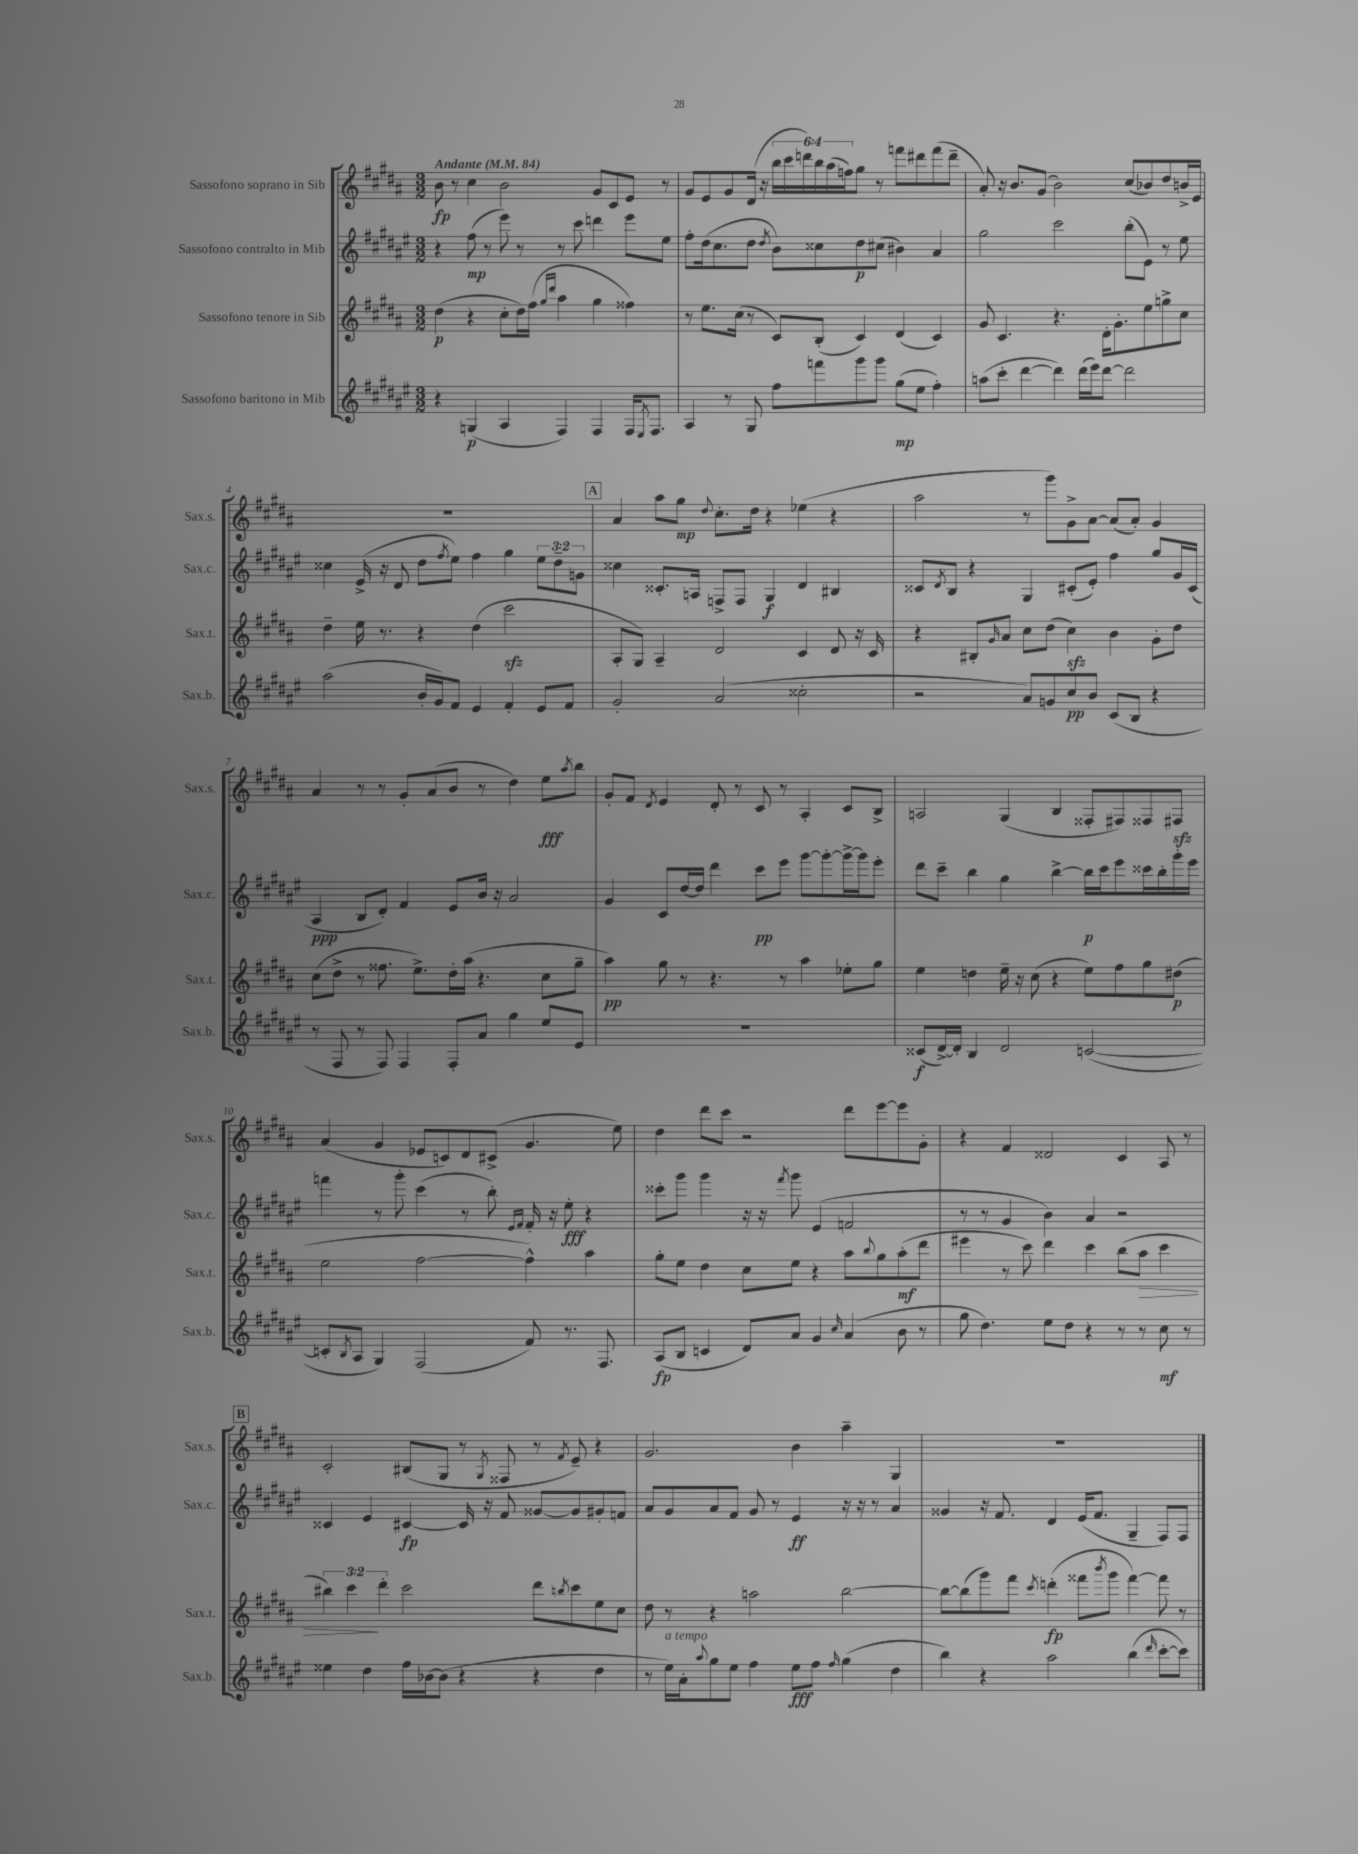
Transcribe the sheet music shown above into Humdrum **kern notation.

**kern	**dynam	**kern	**dynam	**kern	**dynam	**kern	**dynam
*part4	*part4	*part3	*part3	*part2	*part2	*part1	*part1
*staff4	*staff4	*staff3	*staff3	*staff2	*staff2	*staff1	*staff1
*I"Sassofono baritono in Mib	*	*I"Sassofono tenore in Sib	*	*I"Sassofono contralto in Mib	*	*I"Sassofono soprano in Sib	*
*I'Sax.b.	*	*I'Sax.t.	*	*I'Sax.c.	*	*I'Sax.s.	*
*clefG2	*	*clefG2	*	*clefG2	*	*clefG2	*
*k[f#c#g#d#a#e#]	*	*k[f#c#g#d#a#]	*	*k[f#c#g#d#a#e#]	*	*k[f#c#g#d#a#]	*
*M3/2	*	*M3/2	*	*M3/2	*	*M3/2	*
*MM84	*	*MM84	*	*MM84	*	*MM84	*
=1	=1	=1	=1	=1	=1	=1	=1
!	!	!	!	!	!	!LO:TX:a:B:t=Andante	!
4r	.	(4dd#\	p	4r	.	8b\	fp
.	.	.	.	.	.	8r	.
(4Gn/	p	4r	.	(8ff#\	mp	4cc#\	.
.	.	.	.	8r	.	.	.
4A#/	.	8cc#'\L	.	8eee#\)	.	2b\	.
.	.	16dd#\L)	.	8r	.	.	.
.	.	(16ff#\JJ	.	.	.	.	.
.	.	16qqgg#/LL	.	.	.	.	.
.	.	16qqddd#/JJ	.	.	.	.	.
4F#/)	.	4aa#\	.	8r	.	.	.
.	.	.	.	8ccc#\	.	.	.
4F#/	.	4gg#\	.	4dddn\	.	8g#/L	.
.	.	.	.	.	.	8c#/	.
16F#/KL	.	4ff##X\)	.	8eee#\L	.	8e/J	.
8qE#/	.	.	.	.	.	.	.
8.F#/J	.	.	.	.	.	.	.
.	.	.	.	8ee#\J	.	8r	.
=2	=2	=2	=2	=2	=2	=2	=2
4A#/	.	8r	.	8ff#'\L	.	8g#/L	.
.	.	8.ee\L	.	(16dd#\k	.	8e/	.
.	.	.	.	8.cc#\	.	.	.
8r	.	.	.	.	.	8g#/	.
.	.	(16cc#\Jk	.	.	.	.	.
8G#/	.	8r	.	8dd#\J	.	(16d#/Jk	.
.	.	.	.	.	.	16r	.
.	.	.	.	8qdd#/	.	.	.
8ff#\L	.	8c#/L)	.	8b\L)	.	24bb\LL	.
.	.	.	.	.	.	24ccc#\	.
.	.	.	.	.	.	24dddn\)	.
8fffn\	.	(8B'/J	.	8cc##X\	.	24bb\	.
.	.	.	.	.	.	(24aa#\	.
.	.	.	.	.	.	24ffn\J)	.
8ggg#\	.	4c#/)	.	8dd#\	p	8gg#\J	.
8ggg#\J	.	.	.	(8cc#X\J	.	8r	.
(8gg#\L	mp	(4d#/	.	4b#X\)	.	8fffn\L	.
8ee#\J	.	.	.	.	.	8ddd#X\	.
4ff#'\)	.	4c#/)	.	4a#/	.	(8fff\	.
.	.	.	.	.	.	8ddd#~\J	.
=3	=3	=3	=3	=3	=3	=3	=3
(8aan\L	.	8g#/	.	2gg#\	.	8a#'/)	.
8ccc#'\J	.	4.c#/	.	.	.	16r	.
.	.	.	.	.	.	8.b/L	.
[4ddd#\	.	.	.	.	.	.	.
.	.	.	.	.	.	(8g#/J	.
4ddd#\])	.	4.r	.	2ccc#\	.	2b\)	.
(16ddd#\LL	.	.	.	.	.	.	.
16eee#\J)	.	.	.	.	.	.	.
[8ddd#\J	.	16d#'\KL	.	.	.	.	.
.	.	8.g#'\	.	.	.	.	.
2ddd#\]	.	.	.	(8bb'\L	.	(8cc#/L	.
.	.	8ee\	.	8e#\J)	.	8b-X/)	.
.	.	8ggn^\	.	8r	.	8dd#/	.
.	.	8cc#\J	.	8ee#\	.	16bn^/L	.
.	.	.	.	.	.	16e/JJ	.
!!LO:LB:g=z
=4	=4	=4	=4	=4	=4	=4	=4
(2aa#\	.	4dd#~\	.	4cc##X\	.	1.r	.
.	.	16ee\	.	(16e#^/	.	.	.
.	.	8.r	.	16r	.	.	.
.	.	.	.	8d#/	.	.	.
16b'/LL	.	4r	.	8dd#\L	.	.	.
16g#/J)	.	.	.	.	.	.	.
.	.	.	.	8qff#/	.	.	.
8f#/J	.	.	.	8ee#\J)	.	.	.
4e#/	.	(4dd#\	.	4ff#\	.	.	.
4f#'/	.	2ccc#zz\	.	4gg#\	.	.	.
8e#/L	.	.	.	12ee#\L	.	.	.
.	.	.	.	12dd#~\	.	.	.
8f#/J	.	.	.	.	.	.	.
.	.	.	.	12gn\J	.	.	.
!!LO:REH:place=s1:t=A
=5	=5	=5	=5	=5	=5	=5	=5
2g#'/	.	8A#'/L	.	4cc##X\	.	4a#/	.
.	.	8G#/J)	.	.	.	.	.
.	.	4A#~/	.	8.c##X'/L	.	8aa#\L	.
.	.	.	.	.	.	8gg#\J	mp
.	.	.	.	16An/Jk	.	.	.
.	.	.	.	.	.	8qqdd#/	.
(2a#/	.	2d#/	.	8Fn^/L	.	8.cc#'\L	.
.	.	.	.	8F/J	.	.	.
.	.	.	.	.	.	16dd#\Jk	.
.	.	.	.	4G#/	f	4r	.
2cc##X'\	.	4c#/	.	4d#/	.	(4ee-X\	.
.	.	8d#/	.	4B#X/	.	4r	.
.	.	16r	.	.	.	.	.
.	.	16c#/	.	.	.	.	.
=6	=6	=6	=6	=6	=6	=6	=6
2r	.	4r	.	8c##X/L	.	2aa#\	.
.	.	.	.	8qd#/	.	.	.
.	.	.	.	8B/J	.	.	.
.	.	8B#X'/L	.	4r	.	.	.
.	.	16qqg#/	.	.	.	.	.
.	.	8a#/J	.	.	.	.	.
8a#/L)	.	8cc#\L	.	4G#/	.	8r	.
8gn/	.	(8dd#\J	.	.	.	8ggg#\L)	.
8cc#/	pp	4cc#zz\)	.	(8c#X'/L	.	8g#^\	.
8b/J	.	.	.	8e#'/J)	.	[8a#\J	.
(8c#/L	.	4b\	.	4ff#\	.	(8a#/L]	.
8B/J	.	.	.	.	.	8a#'/J)	.
4r	.	8g#'\L	.	8gg#/L	.	4g#/	.
.	.	8dd#\J	.	16g#/L	.	.	.
.	.	.	.	(16c#/JJ	.	.	.
!!LO:LB:g=z
=7	=7	=7	=7	=7	=7	=7	=7
8r	.	(8cc#\L	.	4A#/	ppp	4a#/	.
8F#/	.	8dd#^\J	.	.	.	.	.
8r	.	8r	.	8B/L	.	8r	.
8F#/)	.	8.ff##X\	.	8d#'/J)	.	8r	.
4F#/	.	.	.	4f#/	.	8g#'/L	.
.	.	8.ee^\L)	.	.	.	.	.
.	.	.	.	.	.	(8a#/	.
8F#'/L	.	16dd#'\L	.	8e#/L	.	8b/J	.
.	.	(16aa#\JJ	.	.	.	.	.
8a#/J	.	4.r	.	16b/Jk	.	8r	.
.	.	.	.	16r	.	.	.
4gg#\	.	.	.	2a#/	.	4dd#\)	.
8ee#/L	.	8cc#\L	.	.	.	8ee\L	fff
.	.	.	.	.	.	8qaa#/	.
8e#/J	.	8gg#~\J	.	.	.	8bb\J	.
=8	=8	=8	=8	=8	=8	=8	=8
1.r	.	4aa#\)	pp	4g#/	.	8g#'/L	.
.	.	.	.	.	.	8f#/J	.
.	.	.	.	.	.	8qd#/	.
.	.	8gg#\	.	8c#/L	.	4e/	.
.	.	8r	.	[16dd#/L	.	.	.
.	.	.	.	16dd#/JJ]	.	.	.
.	.	4.r	.	4ddd#\	.	8d#'/	.
.	.	.	.	.	.	8r	.
.	.	.	.	8ccc#\L	pp	8c#/	.
.	.	8r	.	8eee#\J	.	8r	.
.	.	4aa#\	.	[8ggg#\L	.	4A#'/	.
.	.	.	.	8ggg#'\_	.	.	.
.	.	8ee-X'\L	.	16ggg#^\L_	.	8c#/L	.
.	.	.	.	16ggg#\J]	.	.	.
.	.	8gg#\J	.	8eee#'\J	.	8B^/J	.
=9	=9	=9	=9	=9	=9	=9	=9
(8c##X/L	f	4ee\	.	8ddd#\L	.	2An/	.
[16d#^/L)	.	.	.	8ccc#~\J	.	.	.
16d#'/JJ]	.	.	.	.	.	.	.
4B/	.	4ddn\	.	4bb\	.	.	.
2d#/	.	16ee~\	.	4gg#\	.	(4G#/	.
.	.	16r	.	.	.	.	.
.	.	(8cc#\	.	.	.	.	.
.	.	4r	.	[4bb^\	.	4B/	.
([2cn/	.	8ee\L)	.	16bb\LL]	p	8F##X'/L	.
.	.	.	.	16ccc#\J	.	.	.
.	.	8ff#\	.	8eee#\	.	8F#X/)	.
.	.	8gg#\	.	16ccc##X\L	.	8F##X/	.
.	.	.	.	16bb'\	.	.	.
.	.	(8dd#X\J	p	16ggg#'\	.	8F#Xzz/J	.
.	.	.	.	16eee#\JJ	.	.	.
!!LO:LB:g=z
=10	=10	=10	=10	=10	=10	=10	=10
8cn'/L]	.	2ee\	.	4fffn\	.	(4a#/	.
8qB/	.	.	.	.	.	.	.
8A#/J	.	.	.	.	.	.	.
4G#/)	.	.	.	8r	.	4g#/	.
.	.	.	.	8ggg#'\	.	.	.
(2F#/	.	[2ff#\	.	(4ccc#\	.	8e-X/L	.
.	.	.	.	.	.	8cn/)	.
.	.	.	.	8r	.	8d#/	.
.	.	.	.	8bb'\)	.	(8c#X^/J	.
.	.	.	.	16qqe#/LL	.	.	.
.	.	.	.	16qqf#/JJ	.	.	.
8f#/)	.	4ff#^^\])	.	16f#'/	.	4.g#/	.
.	.	.	.	16r	.	.	.
8.r	.	.	.	8ee#'\	fff	.	.
.	.	4aa#\	.	4r	.	.	.
8.F#/	.	.	.	.	.	.	.
.	.	.	.	.	.	8ee\)	.
=11	=11	=11	=11	=11	=11	=11	=11
(8A#/L	fp	8gg#'\L	.	8ccc##X'\L	.	4dd#\	.
8B/J	.	8ee\J	.	8ggg#\J	.	.	.
4cn/	.	4dd#\	.	4ggg#\	.	8ddd#\L	.
.	.	.	.	.	.	8ccc#\J	.
8d#/L)	.	8cc#\L	.	16r	.	2r	.
.	.	.	.	16r	.	.	.
.	.	.	.	8qfff#/	.	.	.
8a#/J	.	8ee\J	.	8ggg#\	.	.	.
4g#/	.	4r	.	(4e#/	.	.	.
16qqcc#/	.	.	.	.	.	.	.
(4a#/	.	8aa#\L	.	2fn/	.	8ddd#\L	.
.	.	8qqbb/	.	.	.	.	.
.	.	8gg#\	.	.	.	[8eee\	.
8b\	.	(8aa#'\	mf	.	.	8eee\]	.
8r	.	8ddd#\J	.	.	.	8g#'\J	.
=12	=12	=12	=12	=12	=12	=12	=12
8gg#\	.	4eee#X\	.	8r	.	4r	.
4.dd#\)	.	.	.	8r	.	.	.
.	.	8r	.	4g#/	.	4f#/	.
.	.	8ccc#\)	.	.	.	.	.
8ee#\L	.	4ddd#\	.	4b\)	.	2d##X/	.
8dd#\J	.	.	.	.	.	.	.
4r	.	4ccc#\	.	4a#/	.	.	.
8r	.	(8bb\L	.	2r	.	4c#/	.
!	!	!	!LO:HP:b	!	!	!	!
8r	.	8aa#\J	>	.	.	.	.
8cc#\	mf	4ccc#\	.	.	.	8A#/	.
8r	.	.	.	.	.	8r	.
!!LO:LB:g=z
!!LO:REH:place=s1:t=B
=13	=13	=13	=13	=13	=13	=13	=13
4ee##X\	.	6bb#X\)	.	4c##X/	.	2c#'/	.
.	.	6ccc#\	.	.	.	.	.
4dd#\	.	.	.	4e#/	.	.	.
.	.	6ddd#'\	]	.	.	.	.
16ff#\LL	.	2ccc#\	.	[4c#X/	fp	(8B#X/L	.
[16b-X\J	.	.	.	.	.	.	.
(8b-\J]	.	.	.	.	.	8G#/J	.
4r	.	.	.	16c#/]	.	8r	.
.	.	.	.	16r	.	.	.
.	.	.	.	.	.	8qG#/	.
.	.	.	.	8f#/	.	8F##X/	.
4r	.	8ddd#\L	.	[8g##X/L	.	8r	.
.	.	8qbbn/	.	.	.	8qf#/	.
.	.	8ccc#\	.	8g##/]	.	8e~/)	.
4dd#\	.	8ee\	.	8g#X'/	.	4r	.
.	.	8cc#\J	.	8fn/J	.	.	.
=14	=14	=14	=14	=14	=14	=14	=14
8r	.	8dd#\	.	8a#/L	.	2.g#/	.
!LO:TX:a:i:t=a tempo	!	!	!	!	!	!	!
16ee#\LL)	.	8r	.	8g#/	.	.	.
16a#'\J	.	.	.	.	.	.	.
8qqaa#/	.	.	.	.	.	.	.
8gg#\	.	4r	.	8a#/	.	.	.
8ee#\J	.	.	.	8f#/J	.	.	.
4ff#\	.	2aan\	.	8g#/	.	.	.
.	.	.	.	8r	.	.	.
8ee#\L	fff	.	.	4e#/	ff	4b\	.
8ff#\J	.	.	.	.	.	.	.
16qqff#/	.	.	.	.	.	.	.
(4gg#\	.	[2bb\	.	16r	.	4aa#~\	.
.	.	.	.	16r	.	.	.
.	.	.	.	8r	.	.	.
4dd#\	.	.	.	4a#/	.	4G#/	.
=15	=15	=15	=15	=15	=15	=15	=15
4bb\)	.	8bb\L_	.	4g##X/	.	1.r	.
.	.	(8bb\]	.	.	.	.	.
4r	.	8ggg#\)	.	16r	.	.	.
.	.	.	.	8.f#/	.	.	.
.	.	8fff#\J	.	.	.	.	.
.	.	8qccc#/	.	.	.	.	.
2aa#\	.	(4dddn'\	fp	4d#/	.	.	.
.	.	8fff##X\L	.	(16e#/KL	.	.	.
.	.	.	.	8.f#/J	.	.	.
.	.	8qbbb/	.	.	.	.	.
.	.	8ggg#\J	.	.	.	.	.
(4bb\	.	[4fff##\)	.	4G#~/	.	.	.
16qqddd#/	.	.	.	.	.	.	.
[8ccc#'\L	.	8fff##\]	.	8F#/L)	.	.	.
8ccc#\J])	.	8r	.	8F#/J	.	.	.
==	==	==	==	==	==	==	==
*-	*-	*-	*-	*-	*-	*-	*-
